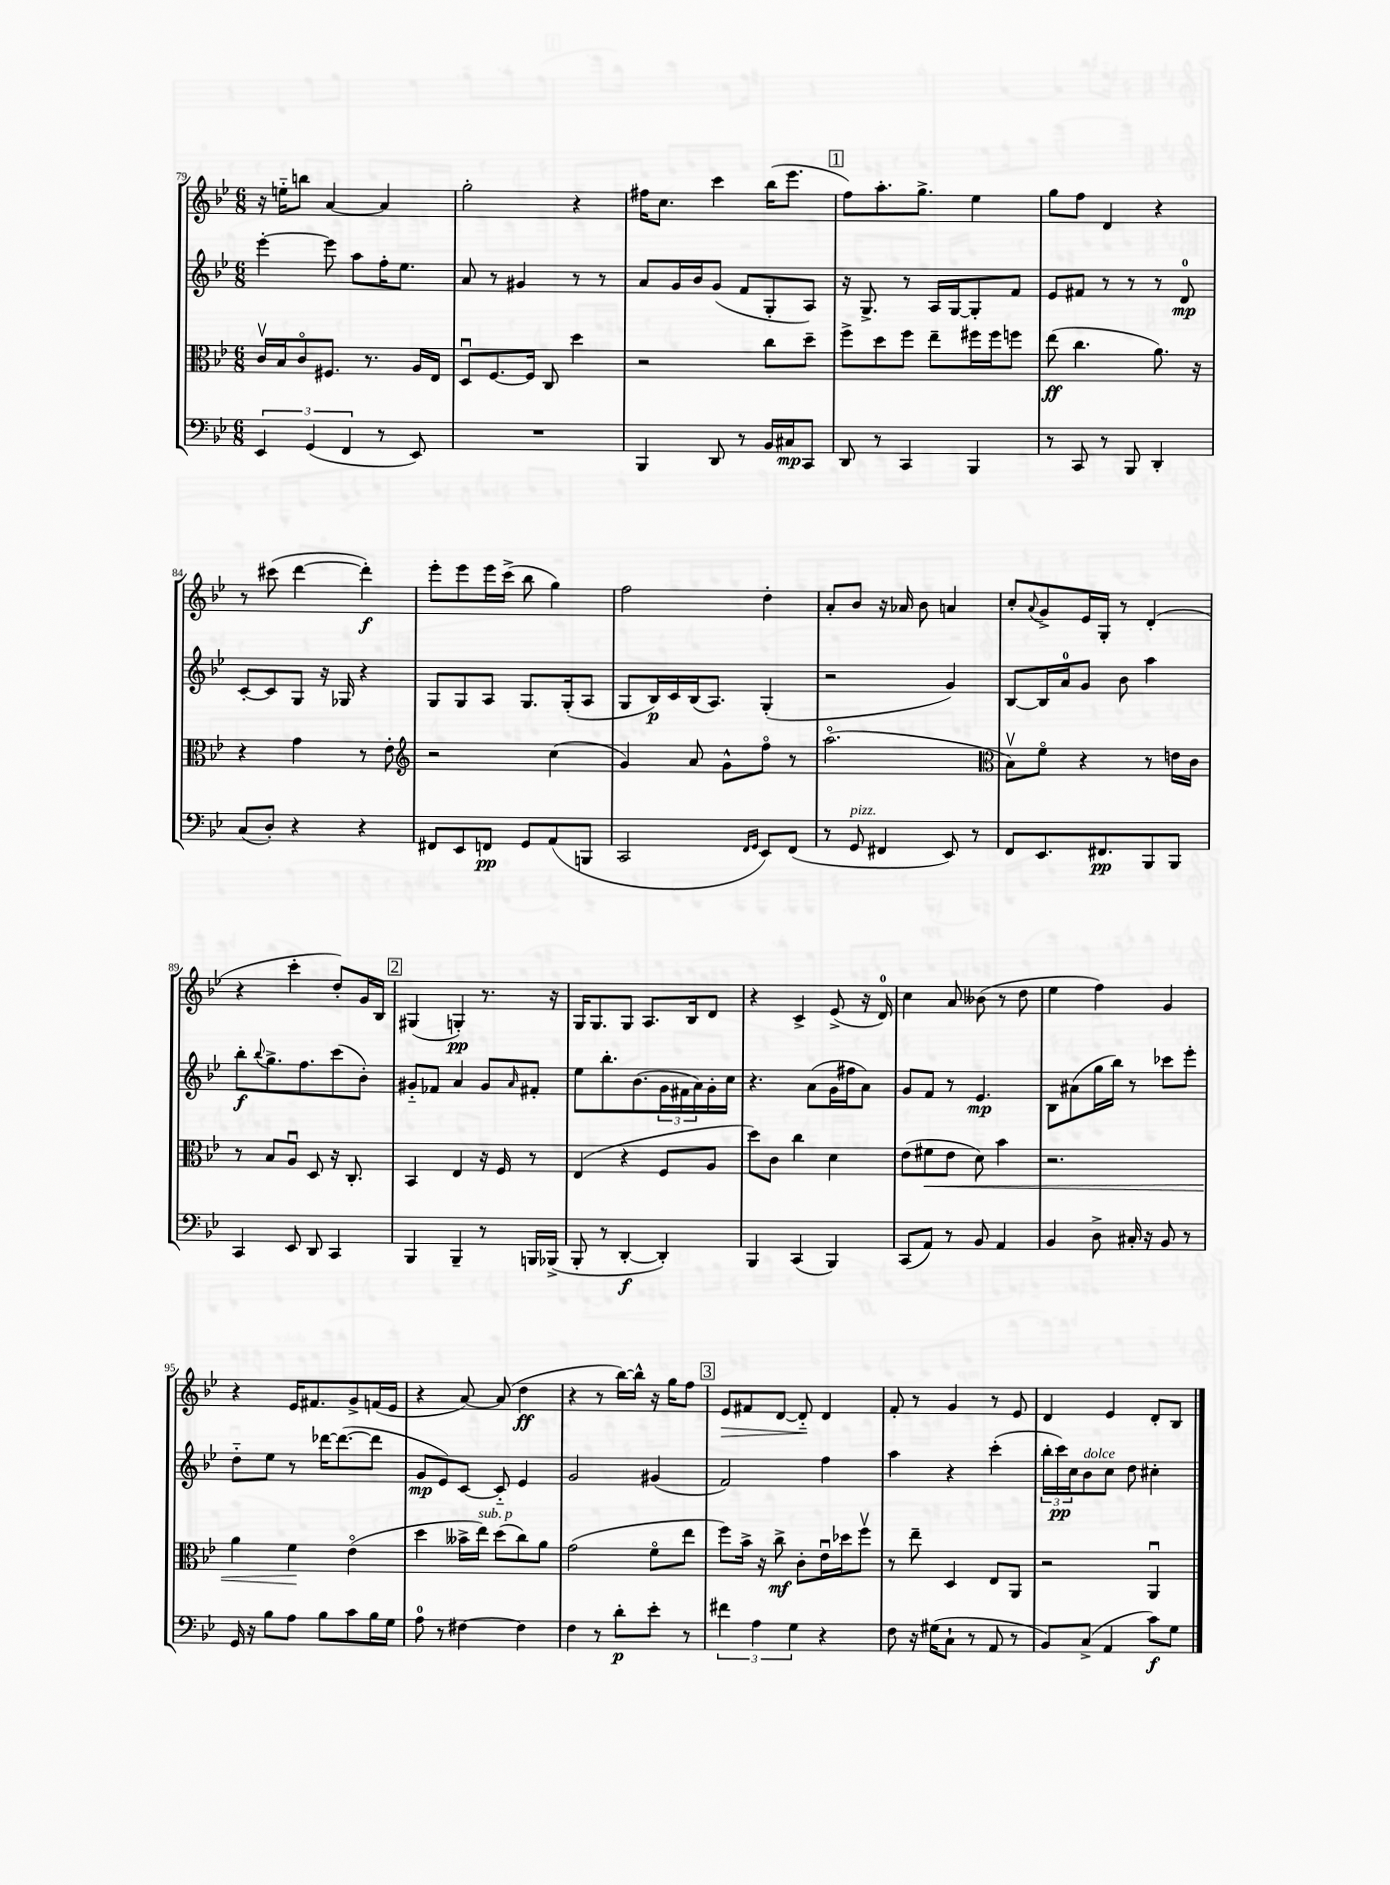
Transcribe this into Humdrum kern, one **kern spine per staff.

**kern	**kern	**kern	**kern
*staff4	*staff3	*staff2	*staff1
*clefF4	*clefC3	*clefG2	*clefG2
*k[b-e-]	*k[b-e-]	*k[b-e-]	*k[b-e-]
*M6/8	*M6/8	*M6/8	*M6/8
6EE-	16cv	[4eee-'	16r
.	16B-	.	16ee'~
.	8co	.	8bb
(6GG	.	.	.
.	8.F#	8eee-]	[4a
6FF	.	.	.
.	.	8aa	.
.	8.r	.	.
8r	.	16ff'	4a]
.	.	8.ee-	.
8EE-)	16A	.	.
.	16E-	.	.
=	=	=	=
2.r	8Du	8a	2gg'
.	[8.F	8r	.
.	.	4g#	.
.	16F]	.	.
.	8C	.	.
.	4dd	8r	4r
.	.	8r	.
=	=	=	=
4BBB-	2r	8a	16ff#
.	.	.	8.cc
.	.	16g	.
.	.	16b-	.
8DD	.	(8g	4ccc
8r	.	8f	.
16BB-	8cc	8G'	(16bb-
16C#	.	.	8.eee-
8CC	8dd~	8A)	.
=	=	=	=
8DD	8ff^	16r	8ff)
.	.	8.G^	.
8r	8dd	.	8.aa'
4CC	8ff	8r	.
.	.	.	8.gg^
.	8ee-~	16A	.
.	.	[16G	.
4BBB-	16ff#	8G']	4ee-
.	16ff#	.	.
.	8ff	8f	.
=	=	=	=
8r	(8ee-	8e-	8gg
8CC	4.cc	8f#	8ff
8r	.	8r	4d
8BBB-	.	8r	.
4DD'	8.a)	8r	4r
.	.	8d	.
.	16r	.	.
=	=	=	=
(8C	4r	[8c'	8r
8D')	.	8c]	(8ccc#
4r	4g	8G	[4ddd
.	.	16r	.
.	.	16G-	.
4r	8r	4r	4ddd'])
.	8e-'	.	.
=	=	=	=
*	*clefG2	*	*
8FF#	2r	8G	8eee-'
8EE-	.	8G	8eee-
8FF	.	8A	16eee-
.	.	.	(16ccc^
8GG	.	8.G	8bb-
(8AA	(4cc	.	4gg)
.	.	(16G'	.
8BBB	.	8A	.
=	=	=	=
2CC	4g)	8G	2ff
.	.	16B-)	.
.	.	16c	.
.	8a	(16B-	.
.	.	8.A)	.
.	8g^^	.	.
16qqFF	.	.	.
16qqGG	.	.	.
8EE-)	8ffo	(4G'	4dd'
(8FF	8r	.	.
=	=	=	=
8r	(2.aao	2r	8a'
8GG	.	.	8b-
4FF#	.	.	16r
.	.	.	16a-
.	.	.	8b-
8EE-)	.	4g)	4a
8r	.	.	.
=	=	=	=
*	*clefC3	*	*
8FF	8B-v)	[8B-	8cc'
.	.	.	8qqa
8.EE-	8fo	16B-]	8g^
.	.	16a	.
.	4r	8g	16e-
8.FF#	.	.	16G'
.	.	8b-	8r
8BBB-	8r	4aa	(4d'
8BBB-	16e	.	.
.	16c	.	.
=	=	=	=
4CC	8r	8bb-'	4r
.	.	8qqbb-	.
.	8B-	8.gg^	.
8EE-	8Au	.	4ccc'
.	.	8.ff	.
8DD	8D	.	.
4CC	16r	(8ccc	8dd')
.	8.C'	.	.
.	.	8b-')	16g
.	.	.	16B-
=	=	=	=
4BBB-	4BB-	8g#'~	(4G#
.	.	8f-	.
4BBB-~	4E-	4a	4G')
8r	16r	8g#	8.r
.	16F	.	.
.	.	16qqa	.
16BBB	8r	8f#'	.
(16BBB-^	.	.	16r
=	=	=	=
8BBB-'	(4E-	8ee-	16G
.	.	.	8.G
8r	.	8.bb-'	.
[4DD'	4r	.	8G
.	.	(8.b-	.
.	.	.	8.A
4DD'])	8F	24g	.
.	.	24f#	.
.	.	.	16B-
.	.	24a)	.
.	8A	16g'	8d
.	.	16cc	.
=	=	=	=
4BBB-	8dd)	4.r	4r
.	8c	.	.
(4CC	4cc	.	4c^
.	.	(8a	.
4BBB-)	4d	16g	(8e-^
.	.	16ff#	.
.	.	8a)	16r
.	.	.	16d)
=	=	=	=
(8CC	(8e-	8g	4cc
8AA)	8f#	8f	.
8r	8e-	8r	8a
8BB-	8d)	4.e-	(8b--
4AA	4b-	.	8r
.	.	.	8dd
=	=	=	=
4BB-	2.r	8B-	4ee-
.	.	(8a#	.
8D^	.	16gg	4ff)
.	.	16bb-)	.
16C#'	.	8r	.
16r	.	.	.
8BB-	.	8ccc-	4g
8r	.	8eee-'	.
=	=	=	=
16GG	4a	8dd'~	4r
16r	.	.	.
8B-	.	8ee-	.
8A	4f	8r	16e-
.	.	.	8.f#
8B-	.	[16ddd-	.
.	.	(8.ddd-_	.
8c	(4e-o	.	8g^
16B-	.	8ddd-]	(16f
16G	.	.	16e-
=	=	=	=
8A	4dd	8g	4r
8r	.	8e-)	.
[4F#	16b--^	[8c	[8a)
.	16ee-)	.	.
.	(8dd	8c'~]	(8a]
4F#]	8cc)	4e-	4dd
.	8a	.	.
=	=	=	=
4F	(2g	2g	4r
8r	.	.	8r
8d'	.	.	[16bb-)
.	.	.	16bb-^^]
8e-'	8fo	(4g#	16r
.	.	.	16gg
8r	8ee-	.	8ff
=	=	=	=
6f#	8ff)	2f)	8e-
.	16b-^	.	8f#
6A	.	.	.
.	16r	.	.
.	8cc^	.	[8d
6G	.	.	.
.	8c'	.	8d'~]
4r	16e-u	4ff	4d
.	16dd-	.	.
.	8ffv	.	.
=	=	=	=
8F	8r	4aa	8f'
16r	8ee-~	.	8r
(16G#	.	.	.
8C`	4D	4r	4g
8r	.	.	.
8AA	8E-	(4ccc'	8r
8r	8AA	.	8e-
=	=	=	=
8BB-)	2r	24bb-'	4d
.	.	24ccc)	.
.	.	24cc	.
(8C^	.	8b-	.
4AA	.	8cc	4e-
.	.	8dd	.
8c)	4AAu	4cc#'	8d'
8G	.	.	8B-
==	==	==	==
*-	*-	*-	*-
